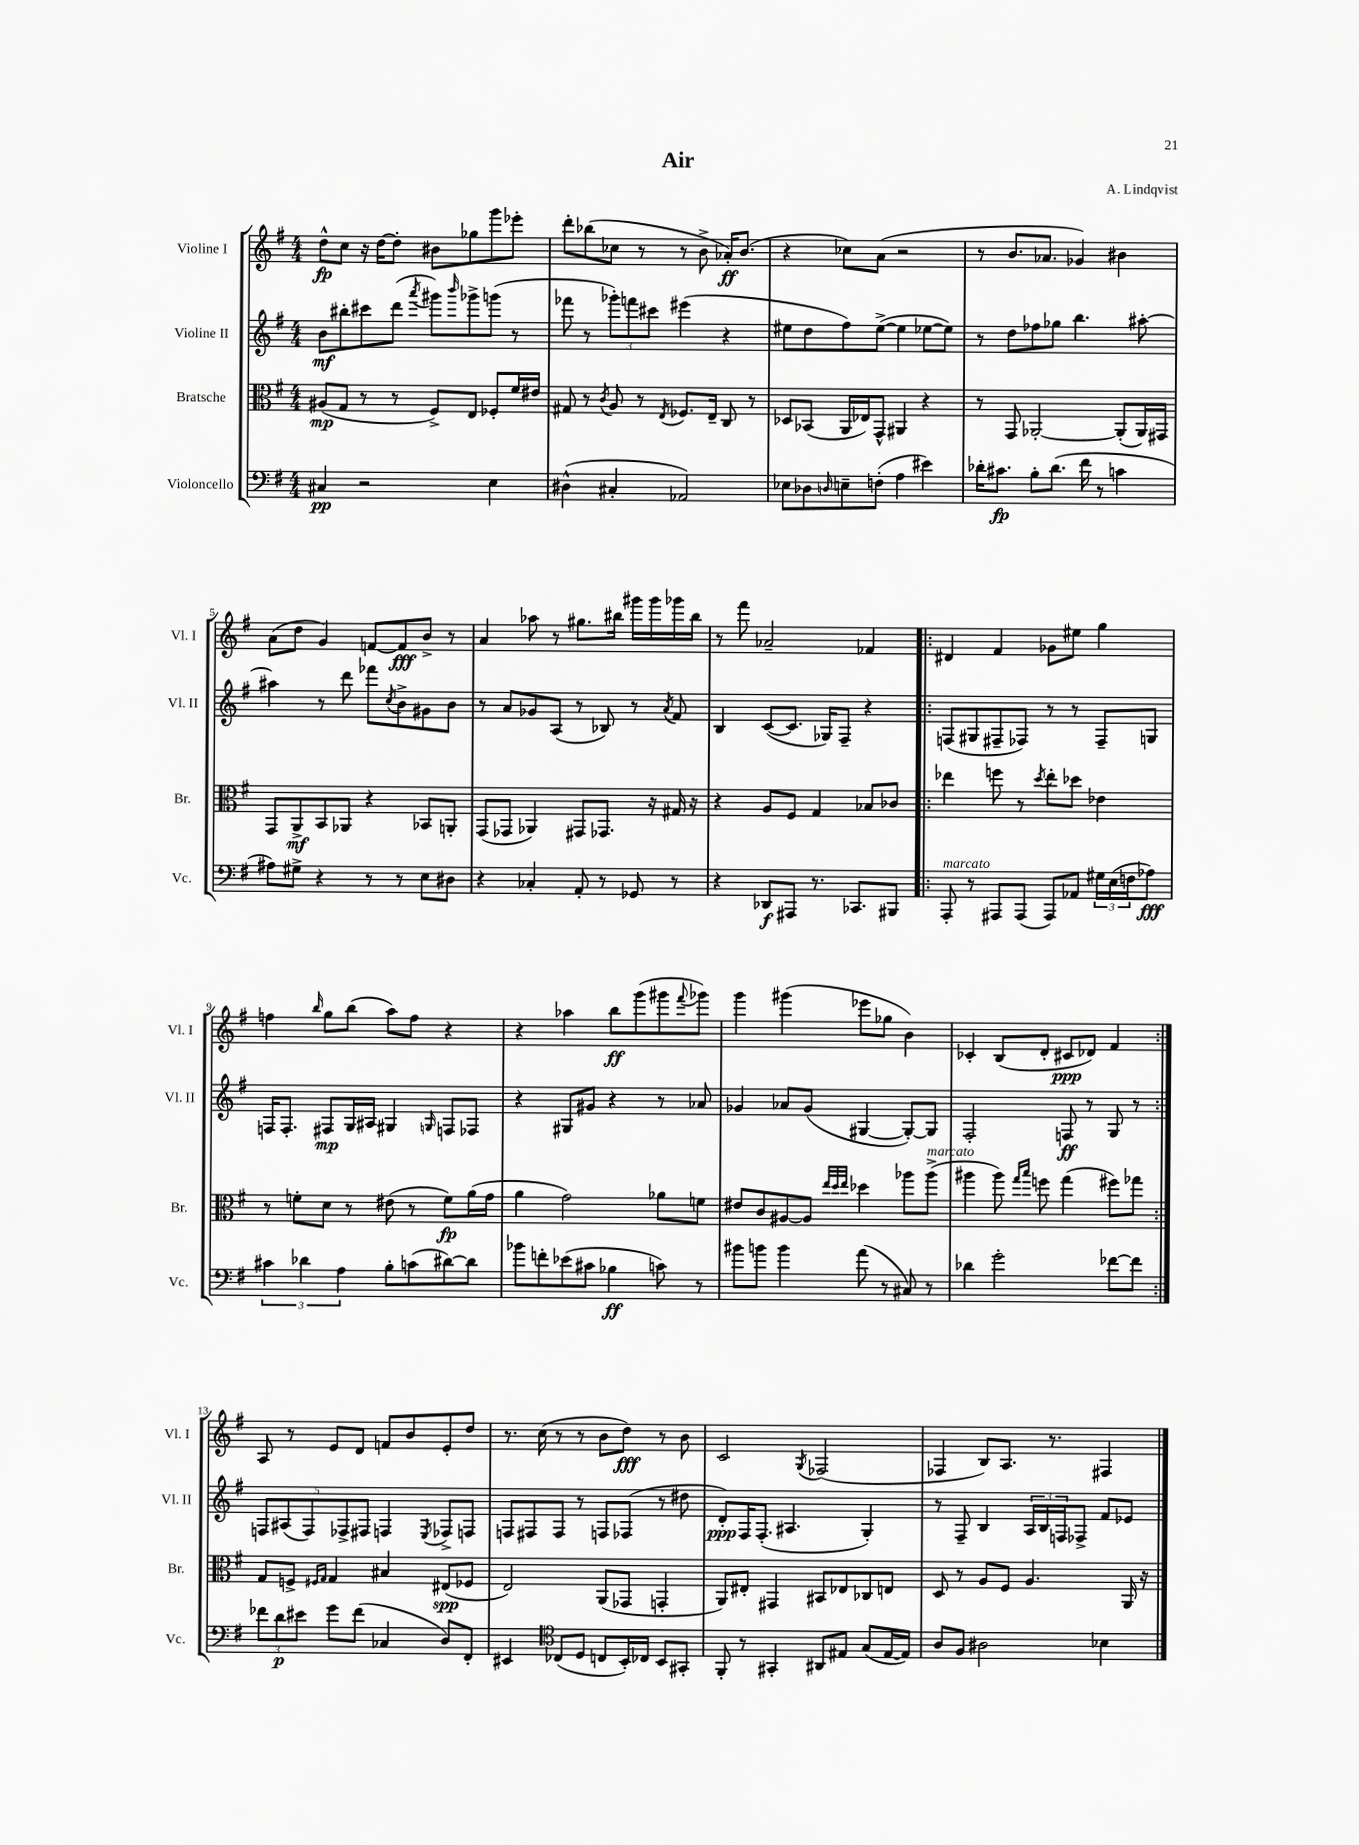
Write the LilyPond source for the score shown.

\header { title = "Air" composer = "A. Lindqvist" }
<<
\new StaffGroup <<
\new Staff = "s0" \with { instrumentName = "Violine I" shortInstrumentName = "Vl. I" } {
    \clef treble \key g \major \numericTimeSignature \time 4/4
    d''8-^\fp c''8 r16 d''16~ d''8-. bis'8 ges''8 g'''8 ees'''8-. |
    d'''8-. bes''8( ces''8 r8 r8 b'8-> aes'16-.\ff) b'8.( |
    r4 ces''8) a'8( r2 |
    r8 b'8. aes'8. ges'4) bis'4 |
    a'8( d''8 g'4) f'8~ f'8\fff b'8-> r8 |
    a'4 aes''8 r8 gis''8. bis''16 gis'''16 gis'''16 ges'''16 bis''16 |
    r8 fis'''8 aes'2-- fes'4 |
    \repeat volta 2 { dis'4 fis'4 ges'8 eis''8 g''4 |
    f''4 \grace { b''16 } g''8 b''8( a''8) f''8 r4 |
    r4 aes''4 b''8\ff g'''8( gis'''8 \appoggiatura { fis'''8 } ges'''8) |
    g'''4 gis'''4( ees'''8 ges''8 b'4) |
    ces'4-. b8( d'8-. cis'8\ppp des'8) fis'4 | }
    a8 r8 e'8 d'8 f'8 b'8 e'8-. d''8 |
    r8. c''16( r8 r8 b'8 d''8\fff) r8 b'8 |
    c'2 \acciaccatura { g8 } fes2( |
    fes4 b8) a8. r8. fis4 \bar "|." |
}
\new Staff = "s1" \with { instrumentName = "Violine II" shortInstrumentName = "Vl. II" } {
    \clef treble \key g \major \numericTimeSignature \time 4/4
    b'8\mf bis''8-. cis'''8 d'''8( \acciaccatura { a'''8 } gis'''8) \grace { b'''16 } ges'''8-> g'''8( r8 |
    fes'''8 r8 \tuplet 3/2 { ges'''8-.) f'''8 cis'''8 } eis'''4( r4 |
    eis''8 d''8 fis''8) eis''8~->( eis''4 ees''8~ ees''8) |
    r8 d''8 fes''8 ges''8 b''4. ais''8~-. |
    ais''4 r8 d'''8 fes'''8 \acciaccatura { c''8 } b'8-> gis'8 b'8 |
    r8 a'8 ges'8 a8( r8 bes8) r8 \acciaccatura { a'8 } fis'8 |
    b4 c'8~( c'8. ges16) fis8-- r4 |
    \repeat volta 2 { f8( gis8 fis8-- fes8) r8 r8 fes8-- g8 |
    f16 f8.-. fis8\mp g16 ais16 gis4 \grace { g16 } f8 fes8 |
    r4 gis8 gis'8 r4 r8 aes'8 |
    ges'4 aes'8 ges'8( gis4~ gis8~-.) gis8 |
    fis2-. f8\ff r8 g8 r8 | }
    \tuplet 5/4 { f8 ais8( f8) fes8-> fis8 } f4 \acciaccatura { e8 } fes8-> f8 |
    f8 fis8 fis8 r8 f8 fes8( r8 dis''8 |
    d'8-.\ppp) fis16 fis8.-.( ais4. g4-.) |
    r8 fis8-- b4 \tuplet 3/2 { a16 b16 f16 } fes8-> fis'8 ees'8 \bar "|." |
}
\new Staff = "s2" \with { instrumentName = "Bratsche" shortInstrumentName = "Br." } {
    \clef alto \key g \major \numericTimeSignature \time 4/4
    ais8\mp( g8 r8 r8 fis8->) e8 fes8-. fis'16 eis'16 |
    gis8 r8 \acciaccatura { c'8 } a8 r8 \acciaccatura { e8 } fes8. e16-- c8 r8 |
    des8 bes,8( a,16 ees16) g,8-^ ais,4 r4 |
    r8 g,8 aes,2~-. aes,8-.( aes,16) gis,16 |
    g,8 a,8->\mf b,8 aes,8 r4 bes,8 a,8-. |
    g,8( ges,8 aes,4) gis,8 ges,8. r16 gis16 r16 |
    r4 a8 fis8 g4 bes8 ces'8 |
    \repeat volta 2 { ees''4 f''8 r8 \acciaccatura { d''8 } ees''8-. des''8 ees'4 |
    r8 f'8-. d'8 r8 eis'8( r8 f'8\fp) a'16( g'16 |
    a'4 g'2) aes'8 f'8 |
    eis'8 c'8 ais8~ ais8 \grace { e''32 d''32 e''32 } des''4 aes''8 aes''8->^\markup { \italic "marcato" }( |
    ais''4 ais''8) \grace { g''16 b''16 } f''8 g''4( fis''8) ges''8 | }
    g8 f8-> \grace { fis16 g16 } g4 bis4 eis8\spp( fes8 |
    e2) a,8( ges,8 g,4-. |
    a,8) eis8-. gis,4 bis,8 ees8 ces8 e8 |
    d8 r8 a8 fis8 a4. a,16 r16 \bar "|." |
}
\new Staff = "s3" \with { instrumentName = "Violoncello" shortInstrumentName = "Vc." } {
    \clef bass \key g \major \numericTimeSignature \time 4/4
    cis4\pp r2 e4 |
    dis4-^( cis4-. aes,2) |
    ees8 des8 \grace { d16 } e8-- f8-.( a4 eis'4) |
    des'16-. cis'8.\fp b8-. des'8.( fis'16 r8 c'4 |
    ais8) gis8-> r4 r8 r8 e8 dis8 |
    r4 ces4-. a,8-. r8 ges,8 r8 |
    r4 des,8\f ais,,8 r8. ces,8. bis,,8 |
    \repeat volta 2 { a,,8-.^\markup { \italic "marcato" } r8 ais,,8 ais,,8( ais,,8) aes,8 \tuplet 3/2 { gis16 e16( f16 } aes8\fff) |
    \tuplet 3/2 { cis'4 des'4 a4 } b8-. c'8( dis'8~) dis'8 |
    bes'8 f'8-. ees'8( cis'8 bes4\ff c'8) r8 |
    bis'8 b'8 b'4 a'8( r8 cis8) r8 |
    des'4 g'2-. fes'8~ fes'8 | }
    \tuplet 3/2 { fes'8 d'8\p eis'8 } g'8 fes'8( ces4 d8) fis,8-. |
    eis,4 \clef tenor ces8( d8 c8 b,16-.) ces16 b,8 gis,8-. |
    fis,8-. r8 gis,4-. ais,8 eis8 g8( eis16~ eis16) |
    a8 fis8 ais2 bes4 \bar "|." |
}
>>
>>
